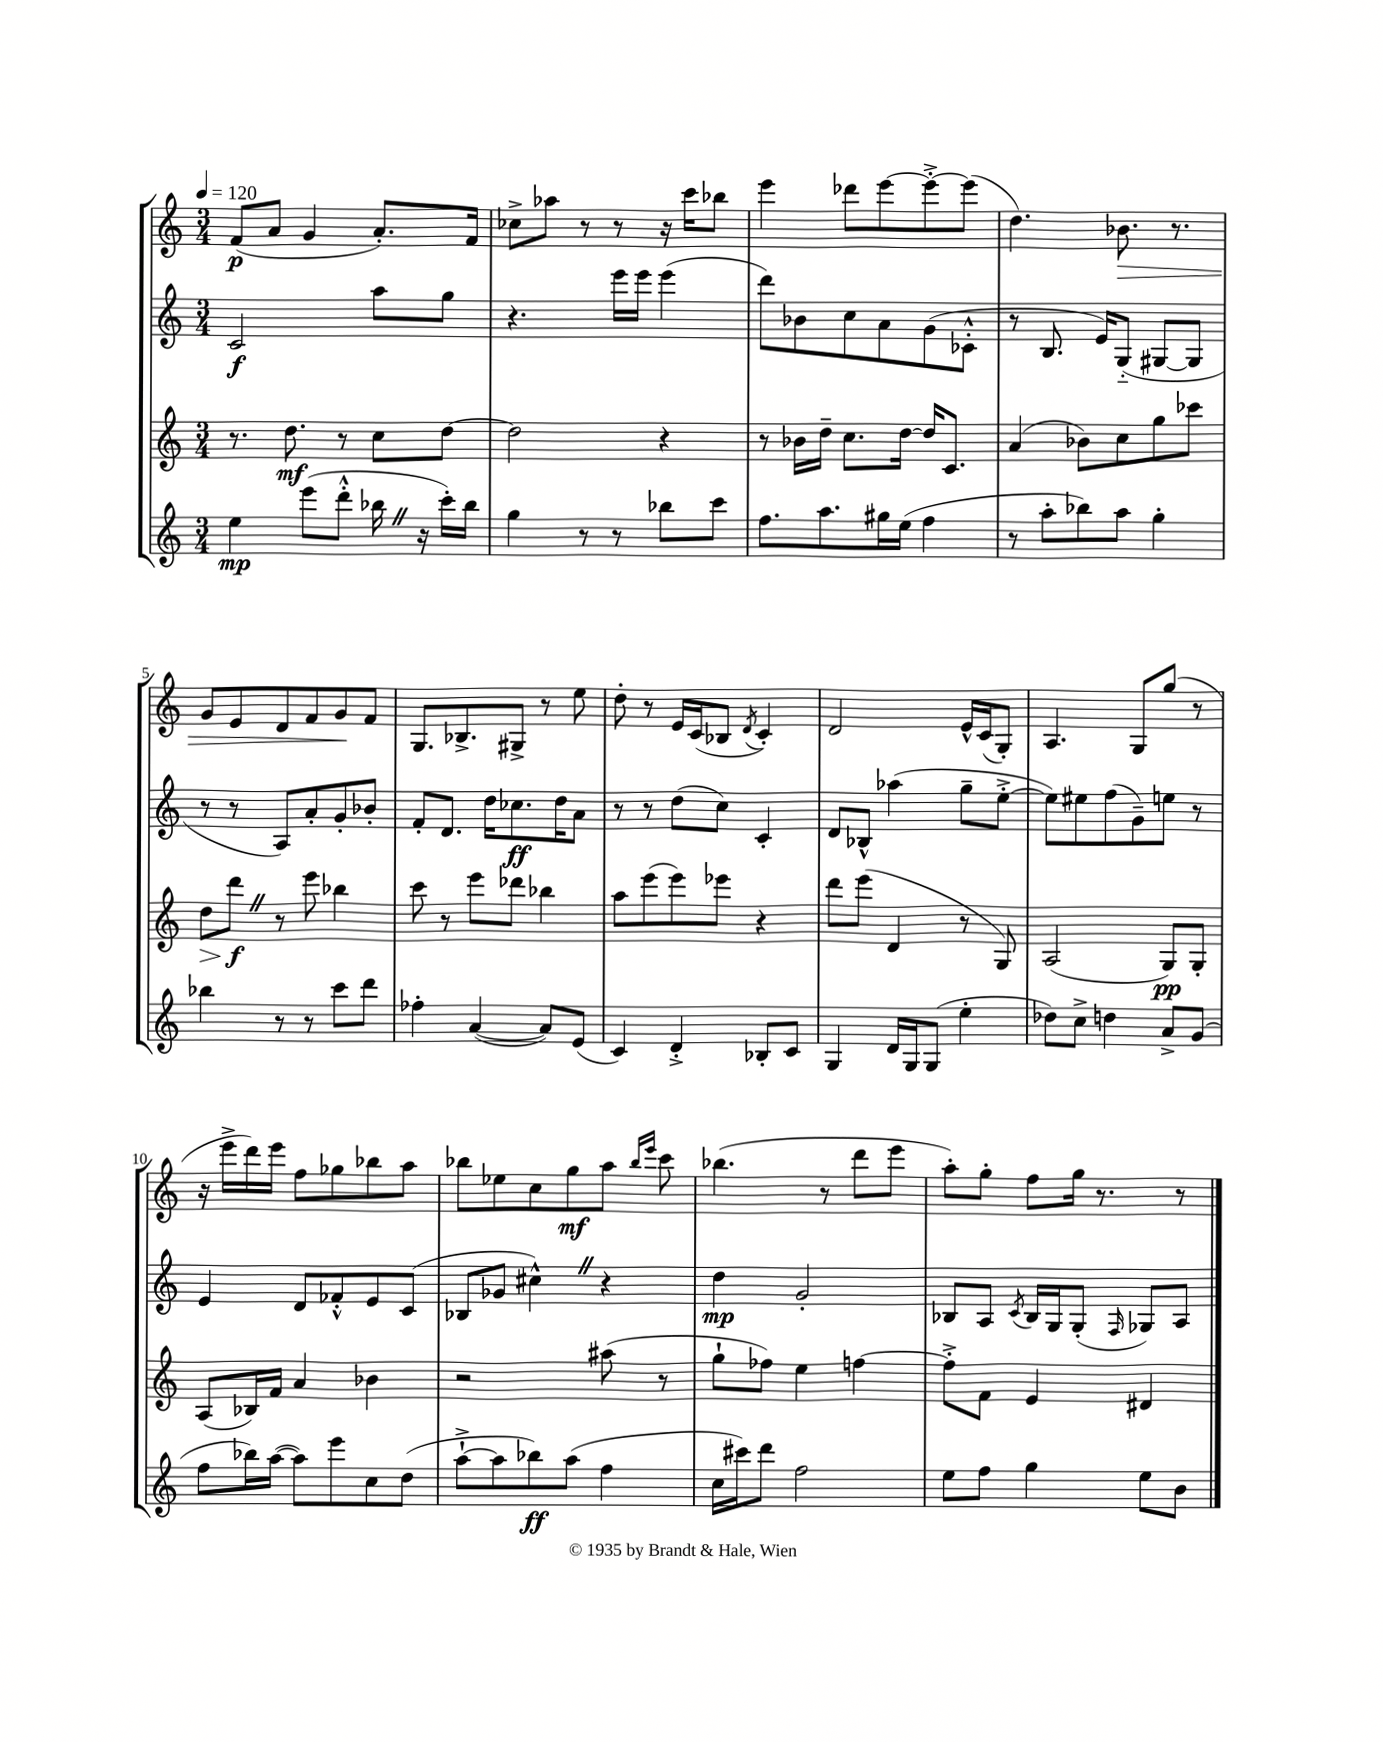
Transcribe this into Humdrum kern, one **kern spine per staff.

**kern	**dynam	**kern	**dynam	**kern	**dynam	**kern	**dynam
*part4	*part4	*part3	*part3	*part2	*part2	*part1	*part1
*staff4	*staff4	*staff3	*staff3	*staff2	*staff2	*staff1	*staff1
*clefG2	*	*clefG2	*	*clefG2	*	*clefG2	*
*k[]	*	*k[]	*	*k[]	*	*k[]	*
*M3/4	*	*M3/4	*	*M3/4	*	*M3/4	*
*MM120	*	*MM120	*	*MM120	*	*MM120	*
=1	=1	=1	=1	=1	=1	=1	=1
4ee\	mp	8.r	.	2c/	f	(8f/L	p
.	.	.	.	.	.	8a/J	.
.	.	8.dd\	mf	.	.	.	.
(8eee\L	.	.	.	.	.	4g/	.
8ddd'^^\J	.	8r	.	.	.	.	.
16bb-XZ\	.	8cc\L	.	8aa\L	.	8.a'/L)	.
16r	.	.	.	.	.	.	.
16ccc'\LL)	.	[8dd\J	.	8gg\J	.	.	.
16bb-\JJ	.	.	.	.	.	16f/Jk	.
=2	=2	=2	=2	=2	=2	=2	=2
4gg\	.	2dd\]	.	4.r	.	8cc-X^\L	.
.	.	.	.	.	.	8aa-X\J	.
8r	.	.	.	.	.	8r	.
8r	.	.	.	16eee\LL	.	8r	.
.	.	.	.	16eee\JJ	.	.	.
8bb-X\L	.	4r	.	(4eee\	.	16r	.
.	.	.	.	.	.	16ccc\KL	.
8ccc\J	.	.	.	.	.	8bb-X\J	.
=3	=3	=3	=3	=3	=3	=3	=3
8.ff\L	.	8r	.	8ddd\L)	.	4eee\	.
.	.	16b-X\LL	.	8b-X\	.	.	.
8.aa\	.	16dd~\JJ	.	.	.	.	.
.	.	8.cc\L	.	8cc\	.	8ddd-X\L	.
16gg#X\L	.	.	.	8a\	.	[8eee\	.
(16ee\JJ	.	[16dd\Jk	.	.	.	.	.
4ff\	.	16dd/KL]	.	(8g\	.	8eee'^\_	.
.	.	8.c/J	.	.	.	.	.
.	.	.	.	8c-X'^^\J	.	(8eee\J]	.
=4	=4	=4	=4	=4	=4	=4	=4
8r	.	(4a/	.	8r	.	4.dd\)	.
8aa'\L	.	.	.	8.B/	.	.	.
8bb-X\)	.	8b-X\L)	.	.	.	.	.
.	.	.	.	16e/KL)	.	.	.
!	!	!	!	!	!	!	!LO:HP:b
8aa\J	.	8cc\	.	(8G/J	.	8.b-X\	>
4gg'\	.	8gg\	.	[8G#X/L	.	.	.
.	.	.	.	.	.	8.r	.
.	.	8ccc-X\J	.	8G#/J]	.	.	.
!!LO:LB:g=z
=5	=5	=5	=5	=5	=5	=5	=5
!	!	!	!LO:HP:b	!	!	!	!
4bb-X\	.	8dd\L	>	8r	.	8g/L	.
.	.	8dddZ\J	f	8r	.	8e/	.
8r	.	8r	]	8A/L)	.	8d/	.
8r	.	8eee\	.	8a'/	.	8f/	.
8ccc\L	.	4bb-X\	.	8g'/	.	8g/	.
8ddd\J	.	.	.	8b-X'/J	.	8f/J	]
=6	=6	=6	=6	=6	=6	=6	=6
4ff-X'\	.	8ccc\	.	8f'/L	.	8.G/L	.
.	.	8r	.	8.d/J	.	.	.
.	.	.	.	.	.	8.B-X^/	.
([4a/	.	8eee\L	.	.	.	.	.
.	.	.	.	16dd\KL	.	.	.
.	.	8ddd-X\J	.	8.cc-X\	ff	8G#X^/J	.
8a/L])	.	4bb-X\	.	.	.	8r	.
.	.	.	.	16dd\K	.	.	.
(8e/J	.	.	.	8a\J	.	8ee\	.
=7	=7	=7	=7	=7	=7	=7	=7
4c/)	.	8aa\L	.	8r	.	8dd'\	.
.	.	(8eee\	.	8r	.	8r	.
4d'^/	.	8eee\)	.	(8dd\L	.	16e/LL	.
.	.	.	.	.	.	(16c/J	.
.	.	8eee-X\J	.	8cc\J)	.	8B-X/J	.
.	.	.	.	.	.	8qd/	.
8B-X'/L	.	4r	.	4c'/	.	4c'/)	.
8c/J	.	.	.	.	.	.	.
=8	=8	=8	=8	=8	=8	=8	=8
4G/	.	8ddd\L	.	8d/L	.	2d/	.
.	.	(8eee\J	.	8B-X^^/J	.	.	.
16d/LL	.	4d/	.	(4aa-X\	.	.	.
16G/J	.	.	.	.	.	.	.
(8G/J	.	.	.	.	.	.	.
4ee'\	.	8r	.	8gg~\L	.	16e^^/LL	.
.	.	.	.	.	.	(16c/J	.
.	.	8G/)	.	[8ee'^\J	.	8G'/J)	.
=9	=9	=9	=9	=9	=9	=9	=9
8dd-X\L)	.	(2A/	.	8ee\L])	.	4.A/	.
8cc^\J	.	.	.	8ee#X\	.	.	.
4ddn\	.	.	.	(8ff\	.	.	.
.	.	.	.	8g~\)	.	8G/L	.
8a^/L	.	8G/L)	pp	8een\J	.	(8gg/J	.
(8g/J	.	8G'/J	.	8r	.	8r	.
!!LO:LB:g=z
=10	=10	=10	=10	=10	=10	=10	=10
8ff\L	.	(8A/L	.	4e/	.	16r	.
.	.	.	.	.	.	16eee^\LL	.
16bb-X\L)	.	16B-X/L)	.	.	.	16ddd\)	.
([16aa\JJ	.	16f/JJ	.	.	.	16eee\JJ	.
8aa\L])	.	4a/	.	8d/L	.	8ff\L	.
8eee\	.	.	.	8f-X'^^/	.	8gg-X\	.
8cc\	.	4b-X\	.	8e/	.	8bb-X\	.
(8dd\J	.	.	.	(8c/J	.	8aa\J	.
=11	=11	=11	=11	=11	=11	=11	=11
[8aa`^\L	.	2r	.	8B-X/L	.	8bb-X\L	.
8aa\]	.	.	.	8g-X/J	.	8ee-X\	.
8bb-X\)	ff	.	.	4cc#X^^Z\)	.	8cc\	.
(8aa\J	.	.	.	.	.	8gg\	mf
4ff\	.	(8aa#X\	.	4r	.	8aa\J	.
.	.	.	.	.	.	16qqbb-/LL	.
.	.	.	.	.	.	16qqeee/JJ	.
.	.	8r	.	.	.	8ccc\	.
=12	=12	=12	=12	=12	=12	=12	=12
16cc\LL	.	8gg`\L	.	4dd\	mp	(4.bb-X\	.
16ccc#X\J)	.	.	.	.	.	.	.
8ddd\J	.	8ff-X\J)	.	.	.	.	.
2ff\	.	4ee\	.	2g'/	.	.	.
.	.	.	.	.	.	8r	.
.	.	[4ffn\	.	.	.	8ddd\L	.
.	.	.	.	.	.	8eee\J	.
=13	=13	=13	=13	=13	=13	=13	=13
8ee\L	.	8ff'^\L]	.	8B-X/L	.	8aa'\L)	.
8ff\J	.	8f\J	.	8A/J	.	8gg'\J	.
.	.	.	.	8qc/	.	.	.
4gg\	.	4e/	.	16B-/LL	.	8ff\L	.
.	.	.	.	16G/J	.	.	.
.	.	.	.	(8G'/J	.	16gg\Jk	.
.	.	.	.	.	.	8.r	.
.	.	.	.	16qqF/	.	.	.
8ee\L	.	4d#X/	.	8G-X/L)	.	.	.
8b\J	.	.	.	8A/J	.	8r	.
==	==	==	==	==	==	==	==
*-	*-	*-	*-	*-	*-	*-	*-
